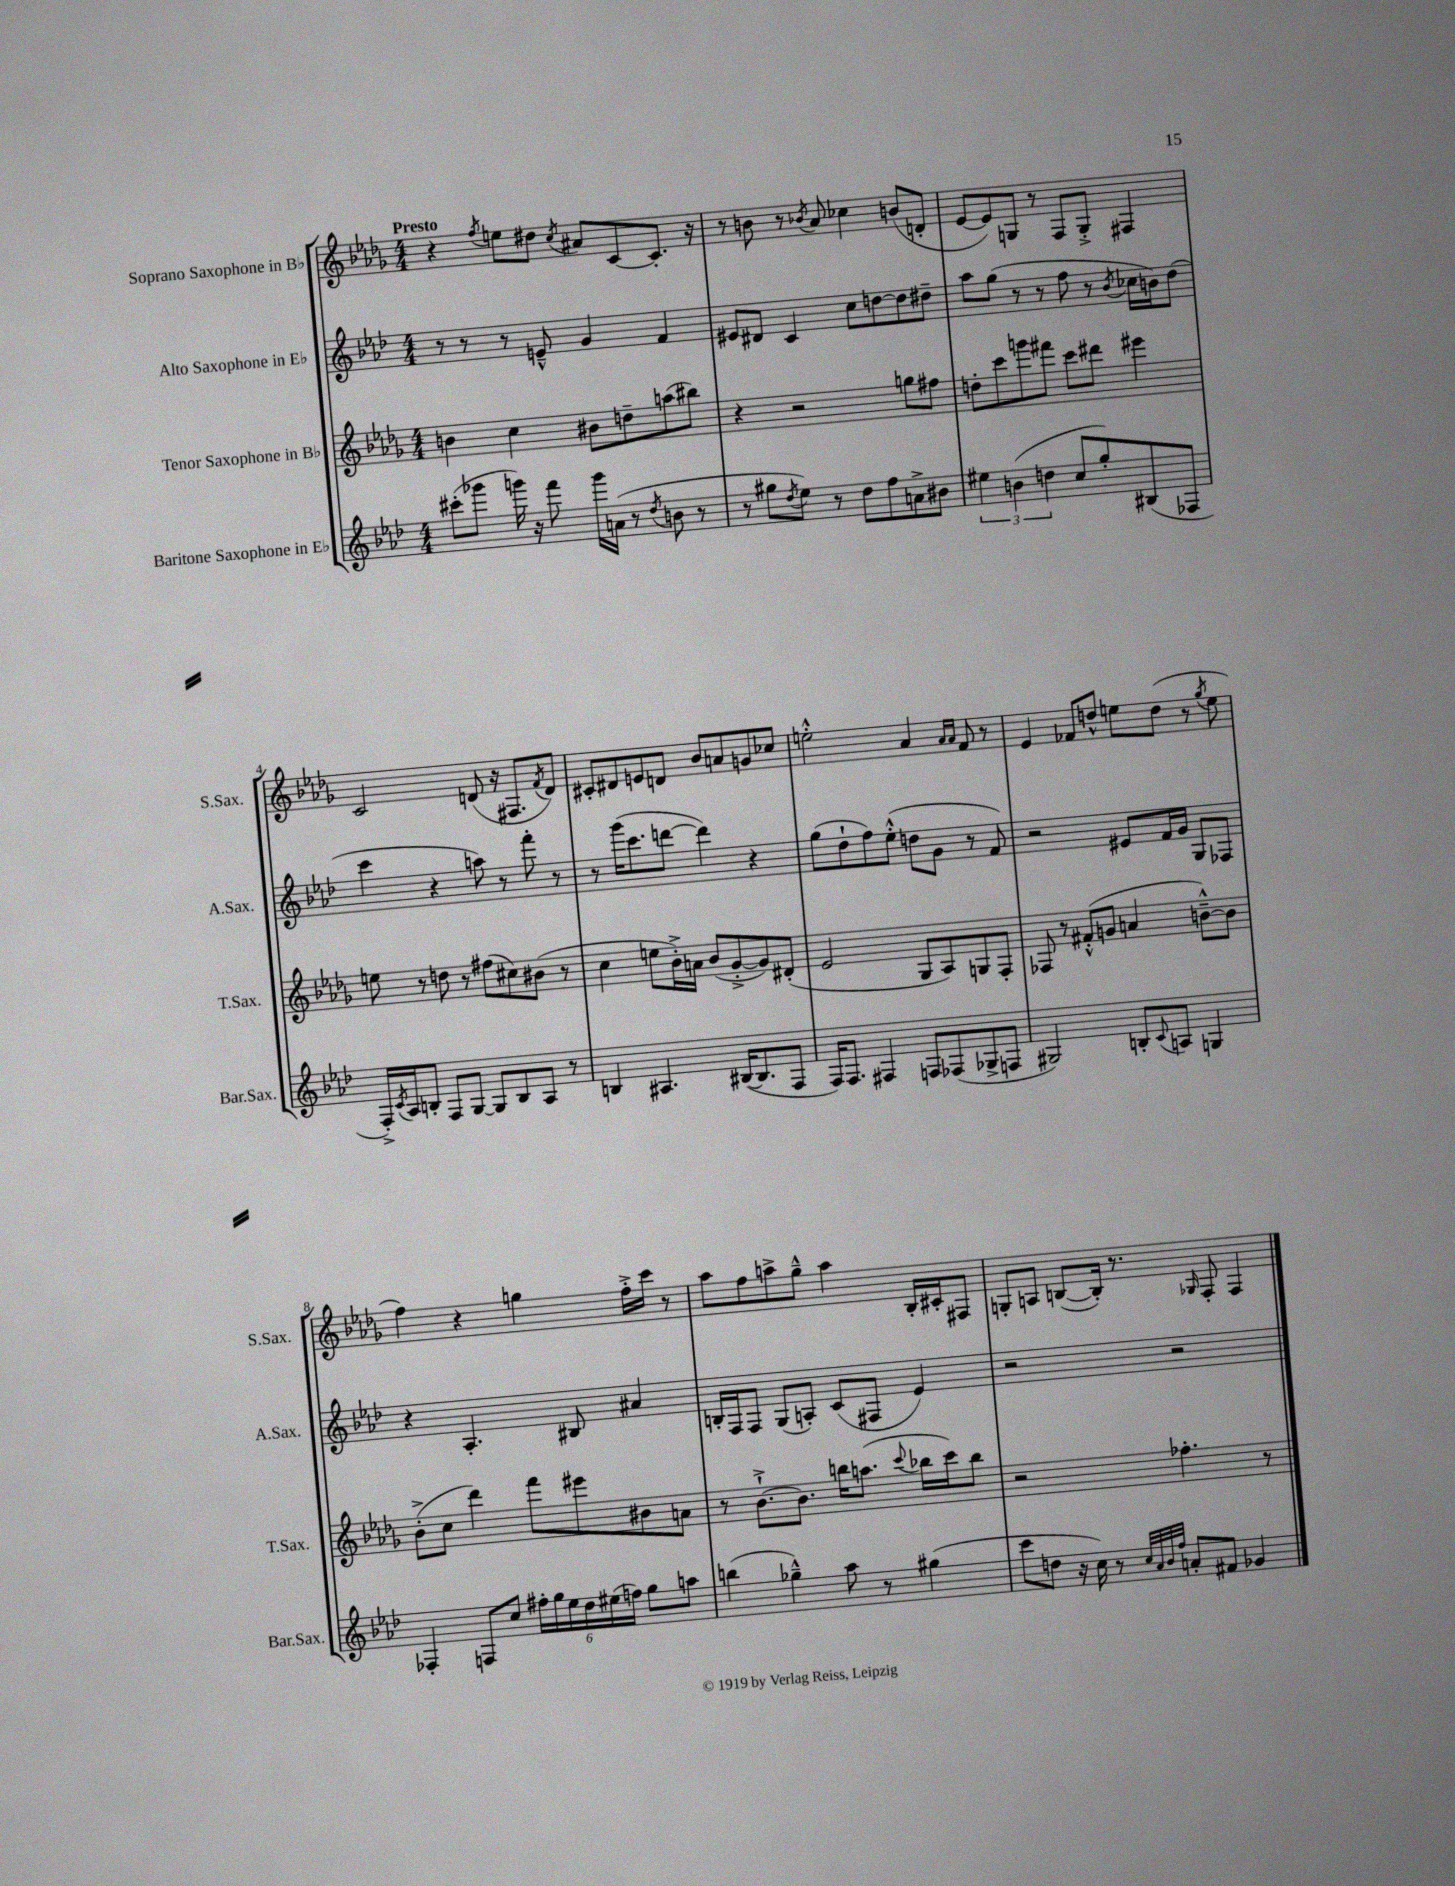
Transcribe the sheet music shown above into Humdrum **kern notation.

**kern	**kern	**kern	**kern
*part4	*part3	*part2	*part1
*staff4	*staff3	*staff2	*staff1
*I"Baritone Saxophone in E♭	*I"Tenor Saxophone in B♭	*I"Alto Saxophone in E♭	*I"Soprano Saxophone in B♭
*I'Bar.Sax.	*I'T.Sax.	*I'A.Sax.	*I'S.Sax.
*clefG2	*clefG2	*clefG2	*clefG2
*k[b-e-a-d-]	*k[b-e-a-d-g-]	*k[b-e-a-d-]	*k[b-e-a-d-g-]
*M4/4	*M4/4	*M4/4	*M4/4
=1	=1	=1	=1
!	!	!	!LO:TX:a:B:t=Presto
(8ccc#X'\L	4bn\	8r	4r
8ggg-X\J	.	8r	.
.	.	.	8qff/
16gggn\)	4cc\	8r	8een\L
16r	.	.	.
8fff\	.	8en~^^/	8dd#X\J
.	.	.	8qcc/
16ggg\LL	8b#X\L	4g/	8a#X/L
(16an\JJ	.	.	.
8r	8ddn~\	.	[8c/
8qdd-/	.	.	.
8bn\	(8aan\	4f/	8.c'/J]
8r	8bb#X\J)	.	.
.	.	.	16r
=2	=2	=2	=2
8r	4r	8e#X/L	8r
8gg#X\L	.	8d#X/J	8bn\
8qdd-/	.	.	.
8ee-\J)	2r	4c/	8r
.	.	.	8qb-X/
8r	.	.	8a-/
8dd-\L	.	8cc\L	4cc-X\
8ff\	.	[8ddn\	.
8an^\	8ggn\L	8dd\]	(8bn/L
8b#X\J	8ff#X\J	8dd#X~\J	8dn'/J
=3	=3	=3	=3
6ee#X\	8ddn'\L	8aa-\L	[8e-/L
.	8ccc\	(8gg\J	8e-/])
(6bn\	.	.	.
.	8gggn\	8r	8Gn/J
6ddn\	.	.	.
.	8fff#X\J	8r	8r
8cc/L	8ccc\L	8ff\	8F/L
8gg'/)	8ddd#X\J	8r	8G'^/J
.	.	8qb-/	.
(8B#X/	4eee#X\	16cc-X\LL	4F#X/
.	.	16bn\J)	.
8F-X/J	.	(8dd-\J	.
!!LO:LB:g=z
=4	=4	=4	=4
16F'^/LL)	8een\	4ccc\	2c/
8qc/	.	.	.
16A-/J	.	.	.
8Bn'/J	8r	.	.
8F/L	8ddn\	4r	.
[8G/J	8r	.	.
8G/L]	(8ff#X\L	8aan\)	(8dn/
8B/	8cc#X\)	8r	16r
.	.	.	8.F#X/L
8A-/J	(8b#X\J	8fff'\	.
.	.	.	8qf/
8r	8r	8r	8d/J)
=5	=5	=5	=5
4Bn/	4cc\	8r	8c#X'/L
.	.	(16ggg\KL	8d#X/
.	.	8.ccc\	.
4.A#X/	8een\L	.	8en/
.	16b-'^\L)	[8dddn\J	8dn/J
.	16an\JJ	.	.
.	(8b-/L	4ddd\])	8b-/L
([16B#X/KL	[8g-'^/	.	8an/
8.B#/]	.	.	.
.	8g-/])	4r	8gn/
8F/J	(8d#X'/J	.	8cc-X/J
=6	=6	=6	=6
16F/KL)	2e-/	(8gg\L	2een'^^\
8.F/J	.	.	.
.	.	8dd-`\	.
4F#X/	.	8ff\)	.
.	.	(8ee-'^^\J	.
8Fn/L	8G-/L	8ddn\L	4a-/
(8F-X/	8A-/)	8g\J	.
.	.	.	16qqa-/LL
.	.	.	16qqa-/JJ
8G-X^/	8Gn/	8r	8f/
8Fn/J	8F'/J	8f/)	8r
=7	=7	=7	=7
2G#X/)	8F-X/	2r	4e-/
.	8r	.	.
.	(8f#X'^^/L	.	8f-X/L
.	8gn/J	.	8ddn^^/J
8Bn'/L	4an/	8e#X/L	8een\L
8qqc/	.	.	.
8An/J	.	16f/L	(8dd\J
.	.	16g/JJ	.
4Gn/	[8bn~^^\L)	8G/L	8r
.	.	.	8qgg-/
.	8b\J]	8F-X/J	8ee\
!!LO:LB:g=z
=8	=8	=8	=8
4F-X'/	(8b-'^\L	4r	4ff\)
.	8cc\J	.	.
8Fn/L	4ddd-\)	4.A-'/	4r
8cc/J	.	.	.
24ff#X'\LL	8fff\L	.	4ggn\
24gg\	.	.	.
24ee-\	.	.	.
24dd-\	8eee#X\	8B#X/	.
(24ee#X\	.	.	.
24ffn\JJ)	.	.	.
8gg\L	8b#X\	4a#X/	16ff'^\LL
.	.	.	16ccc\JJ
8aan\J	8an\J	.	8r
=9	=9	=9	=9
(4bbn\	8r	16Bn'/LL	8aa-\L
.	.	16F/J	.
.	[8.b-`^\L	8F/J	8ff\
4gg-X~^^\)	.	(8G/L	8aan^\
.	8.b-\J]	.	.
.	.	8An'/J)	8gg-~^^\J
8aa-\	16bbn\KL	(8c/L	4aa\
.	(8.aan\J	.	.
8r	.	8F#X/J	.
.	8qqccc/	.	.
(4gg#X\	16bb-X\LL	4e-/)	16B-'/LL
.	16ccc\J)	.	16c#X'/J
.	8bb-\J	.	8F#X/J
=10	=10	=10	=10
8ccc\L	2r	2r	8Gn'/L
8ddn\J	.	.	8An/J
16r	.	.	([8Bn/L
16cc\)	.	.	.
8r	.	.	16B'/Jk])
.	.	.	8.r
32qqcc/LLL	.	.	.
32qqa-/	.	.	.
32qqb-/	.	.	.
32qqff/JJJ	.	.	.
8an'/L	4.ff-X'\	2r	.
.	.	.	16qqG-X/
8f#X/J	.	.	8F'/
4g-X/	.	.	4F/
.	8r	.	.
==	==	==	==
*-	*-	*-	*-
